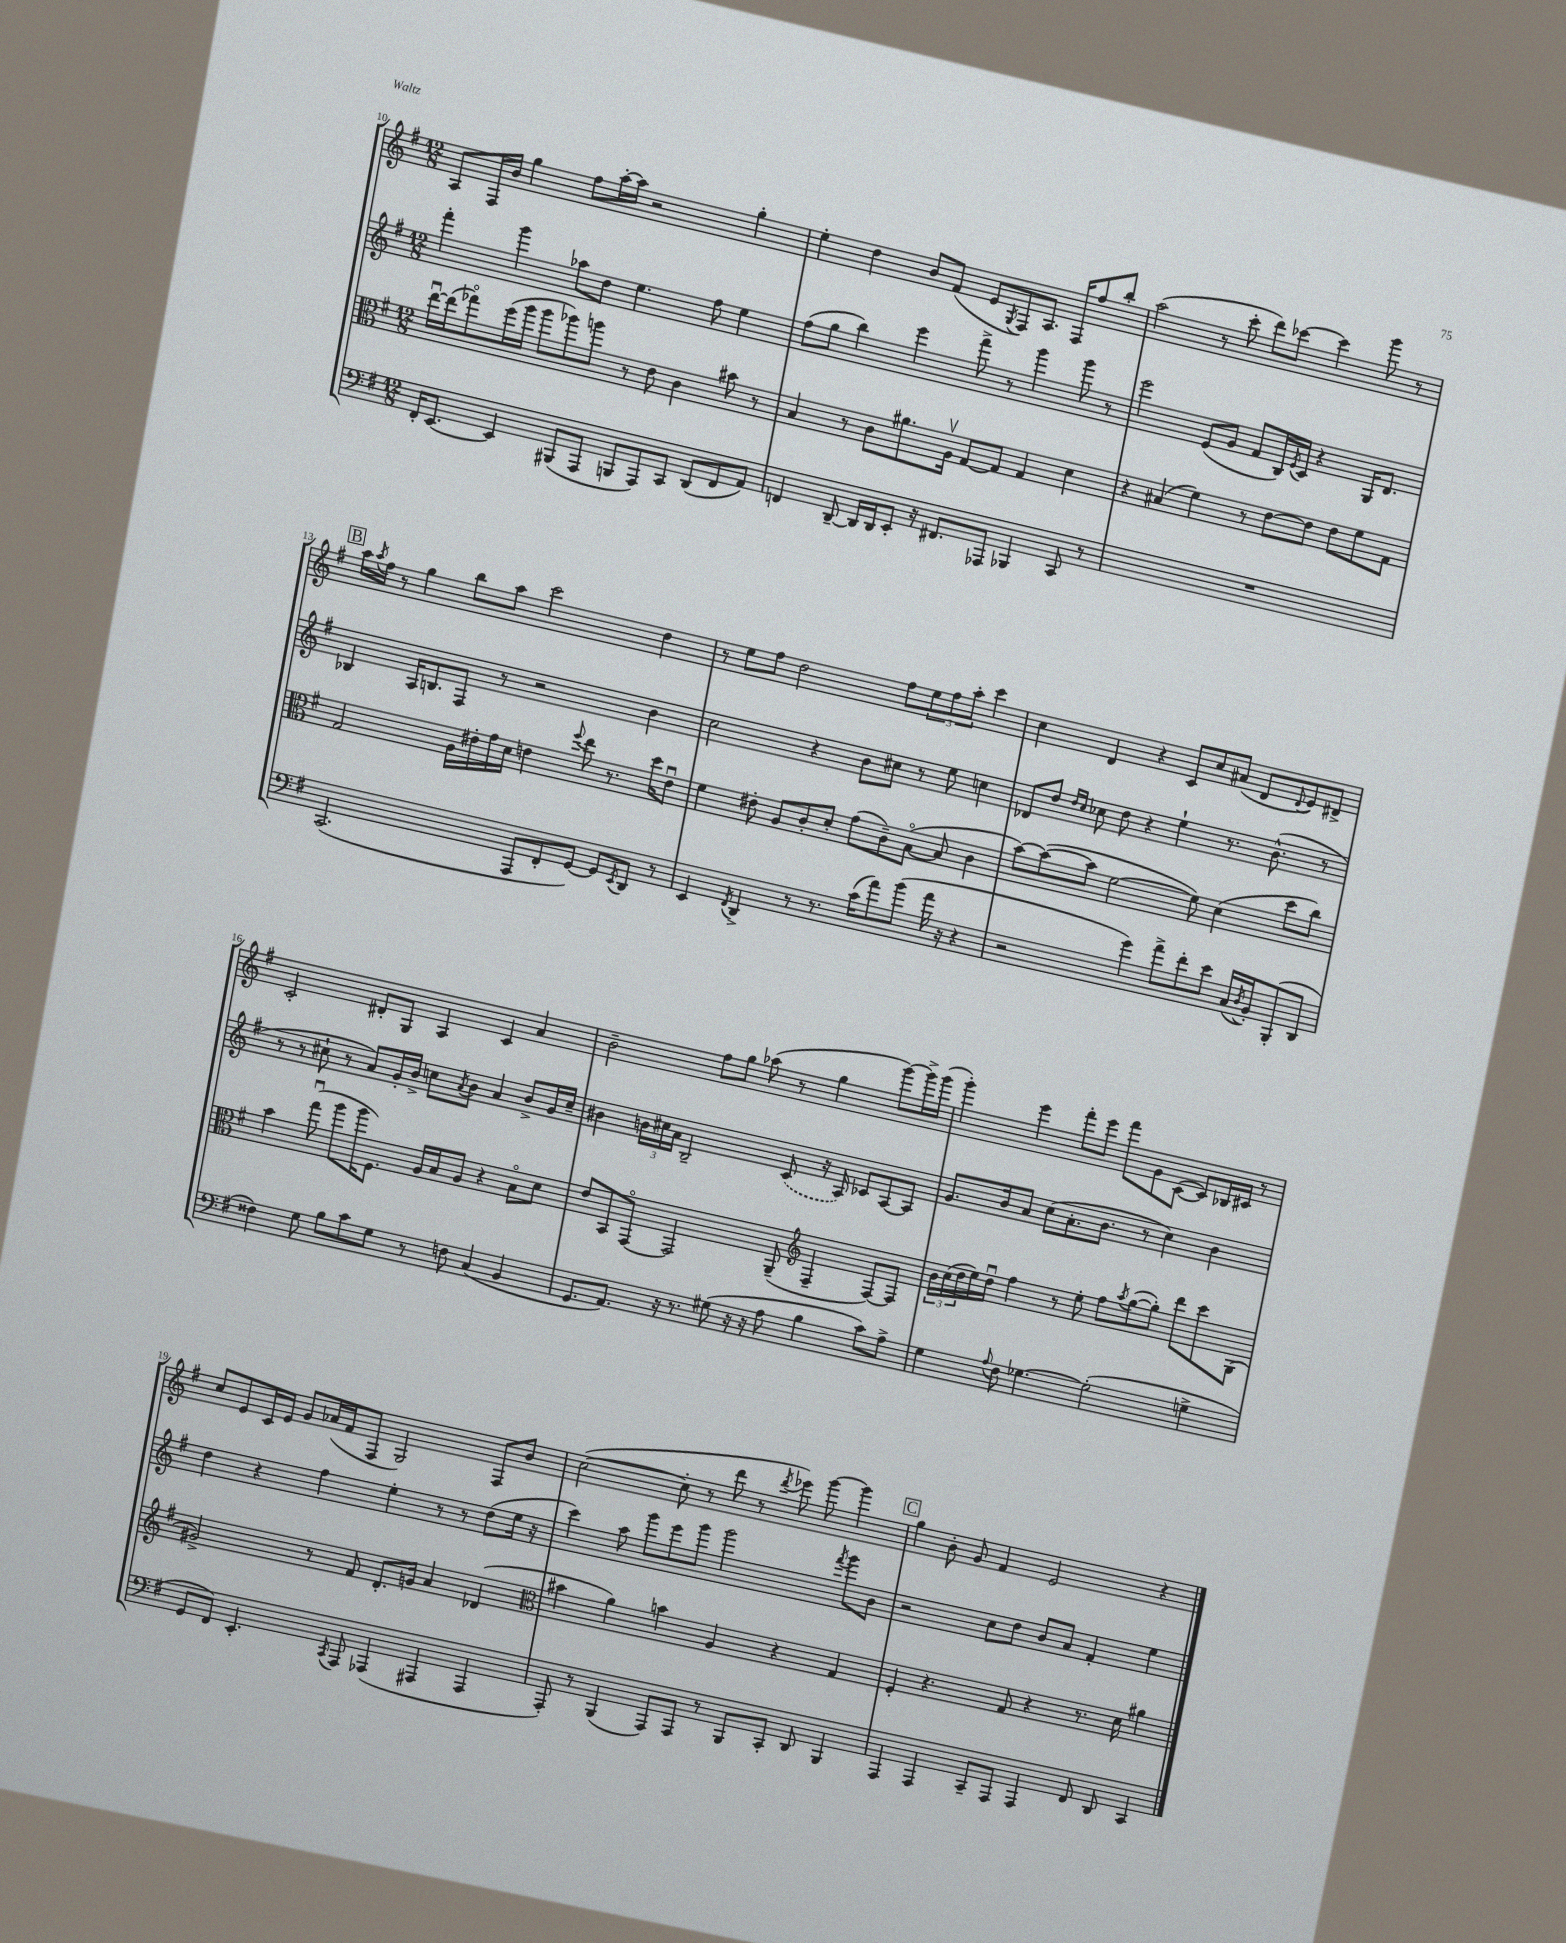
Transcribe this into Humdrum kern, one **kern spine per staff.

**kern	**kern	**kern	**kern
*staff4	*staff3	*staff2	*staff1
*clefF4	*clefC3	*clefG2	*clefG2
*k[f#]	*k[f#]	*k[f#]	*k[f#]
*M12/8	*M12/8	*M12/8	*M12/8
16FF#'/LK	[16eeu\LL	4fff#'\	8A/L
[8.EE/J	(16ee\]J	.	.
.	8gg-o\)	.	16F#/L
.	.	.	16b/JJ
4EE/]	(16ff#\L	4ggg\	4gg\
.	16aa\JJ	.	.
.	8aa\L	.	.
(8BBB#/L	8aa-\)	8aa-\L	8ff#\L
8AAA/J	8aa\J	8dd\J	[16aa'\L
.	.	.	16aa\]JJ
8BBB/L	8r	4.ee\	2r
8AAA/)	8e\	.	.
8CC/J	4c\	.	.
(8DD/L	.	8ff#\	.
8FF#/	8b#\	4ee\	4gg'\
8AA/J)	8r	.	.
=	=	=	=
4FF/	4B/	(8ff#\L	4ee'\
.	.	8gg\J	.
[8DD~/	8r	4bb\)	4dd\
16DD/]LL	8c\L	.	.
16DD/J	.	.	.
8EE'/J	8.a#\	4eee\	8b/L
16r	.	.	(8f#/J
8.FF#/L	16Av\Jk	.	.
.	[8G/L	8fff#^\	8e/L
.	.	.	8qG/
8AAA-/J	8G/]J	8r	8F#/)
4BBB-/	4G/	4ggg\	8.A/J
.	.	.	16F#/LK
8CC/	4d\	8ggg\	8ff#/
8r	.	8r	8bb'/J
=	=	=	=
1.r	4r	2eee\	(2aa\
.	(4B#/	.	.
.	4f#\)	(8e/L	8r
.	.	8g/J	8ccc'\
.	8r	8f#/L	8ddd\L)
.	[8e\L	16B/L)	[8ccc-\J
.	.	8qe/	.
.	.	16c/JJ	.
.	8e\]J	4r	4ccc-\]
.	8e\L	.	.
.	8f#\	16G/LK	8ggg\
.	.	8.d/J	.
.	8G\J	.	8r
=	=	=	=
(2.CC/	2G/	4B-/	16aa\LL
.	.	.	8qaa/
.	.	.	16ff#\JJ
.	.	.	8r
.	.	16A/LK	4gg\
.	.	8.B/	.
.	16A\LL	8F#/J	8bb\L
.	16e#'\	.	.
.	16g\	8r	8aa\J
.	16d\JJ	.	.
8AAA/L	4e\	2r	2ccc\
8FF#'/	.	.	.
.	8qqff#/	.	.
[8GG/J)	8ee\	.	.
8GG/]L	8.r	.	.
8qEE/	.	.	.
8DD/J	.	4b\	4dd\
.	16dd\LK	.	.
8r	8eu\J	.	.
=	=	=	=
4EE/	4f#\	2cc\	8r
.	.	.	8ee\L
8qFF#/	.	.	.
4DD^/	8e#'\	.	8ff#\J
.	8A/L	.	2dd\
8r	8c'/	4r	.
8.r	8d'/J	.	.
.	(8g\L	8b\L	.
(16c\LK	.	.	.
8a\)	8c~\)	8cc#\J	8ff#\L
(8b\J	([8Bo\J	8r	12ee\
.	.	.	12ff#\
16a\	8B/]	8ee\	.
.	.	.	12aa'\J
16r	.	.	.
4r	4c\	4cc\	4ccc\
=	=	=	=
2r	[8b\L)	8d-/L	4cc\
.	(8b\_	8dd/J	.
.	.	16qqdd/LL	.
.	.	16qqcc/JJ	.
.	8b\]J	8cc-\	4d/
.	[2f#\	8dd\	.
4g\)	.	4r	4r
8a^\L	.	4ee`\	8c/L
8f#'\	8f#\])	.	8cc/
8e\J	(4d\	8.r	(8a#/J
(16C/LL	.	.	8d/L
8qD/	.	.	.
16BB'/J)	.	(8.b^^\	.
.	.	.	8qqd/
(8BBB'/	8dd\L	.	8e/)
8DD/J	8cc\J)	8r	8d#^/J
=	=	=	=
4F##\)	4b\	8r	2c'/
.	.	8r	.
8G\	(8ggu\	8cc#`\	.
8B\L	8aa\L	8r	.
8c\	16aa\K	8a/L)	8d#'/L
.	8.F#\J)	.	.
8G\J	.	16g'/L	8G/J
.	.	16b^/JJ	.
8r	16A/LL	8cc\L	4A/
.	16B/J	.	.
.	.	8qa/	.
8F\	8A/J	8b\J	.
(4C/	4r	4a/	4c/
4BB/	8Bo\L	8b^/L	4a/
.	8d\J	16g/L	.
.	.	16cc~/JJ	.
=	=	=	=
8.GG/L	8e/L	4b#\	2b~\
.	8BB/	.	.
8.AA/J)	.	.	.
.	[8GGo/J	24b\LL	.
.	.	24cc#\	.
.	.	24a\JJ	.
16r	2GG/]	2B~/	.
8.r	.	.	.
.	.	.	8ff#\L
(8G#\	.	.	8gg\J
16r	.	.	(8aa-\
16r	.	.	.
8A\	(8AA~/	(8c/	8r
*	*clefG2	*	*
4B\	4F#~/	16r	4gg\
.	.	16A/)	.
.	.	8c-/L	.
8c\L)	[8F#/L)	[8A/	[8ggg\L)
8A^\J	8F#/]J	8A/]J	16ggg^\]L
.	.	.	(16ggg\JJ
=	=	=	=
4G\	24b\LL	8.g/L	4ggg'\)
.	(24cc\	.	.
.	24dd\	.	.
.	16ee\)	.	.
.	16ddu\JJ	16b/k	.
8qqA/	.	.	.
8F#\	4ff#\	8a/J	4eee\
[4.G-\	.	(8cc\L	.
.	8r	8.a'\	8fff#'\L
.	8ee'\	.	8eee\J
.	.	8.b\J	.
(2G-'\]	8ff#\L	.	8fff#\L
.	8qaa/	.	.
.	([8gg\	8r	8g\
.	8gg'\]J)	4cc\)	([8c\J
.	8ddd\L	.	8c/]L)
4G^\	8ccc\	4b\	16B-/L
.	.	.	16c#/JJ
.	(8G\J	.	8r
=	=	=	=
8GG/L	2g#^/)	4dd\	8cc/L
8FF#/J)	.	.	8e/
4.EE'/	.	4r	16c/L
.	.	.	16e/JJ
.	.	.	8g/L
.	8r	4ff#\	(16a-/L
.	.	.	16f#/J
8qCC/	.	.	.
8AAA/	8f#/	.	8F#/J
(4AAA-/	8.d'/L	4ee'\	2G/)
.	16g/Jk	.	.
4AAA#/	4a/	8r	.
.	.	8r	.
4AAA#/	(4d-/	(8dd\L	8F#/L
.	.	16ee\Jk	8b/J
.	.	16r	.
=	=	=	=
*	*clefC3	*	*
8AAA'/)	4b#\	4ccc\)	([2cc\
8r	.	.	.
(4BBB/	4a\)	8aa\	.
.	.	8ggg\L	.
8AAA/L)	4b\	8eee\	8cc'\]
8AAA/J	.	8ggg\J	8r
8r	4A/	2ggg\	8ddd\
8BBB/L	.	.	8r
.	.	.	8qddd/
8CC'/J	4r	.	8eee-\)
8DD/	.	.	[8ggg\
.	.	8qfff#/	.
4BBB/	4G/	8ggg\L	4ggg\]
.	.	8b\J	.
=	=	=	=
4AAA/	4F#'/	2r	4gg\
4AAA/	4.r	.	8b'\
.	.	.	8g/
8CC~/L	.	8cc\L	4f#/
8AAA/J	8G/	8dd\J	.
4AAA/	4r	8b/L	2e/
.	.	8a/J	.
8FF#/	8.r	4f#'/	.
8DD/	.	.	.
.	16d\	.	.
4CC/	4a#\	4ee\	4r
==	==	==	==
*-	*-	*-	*-
